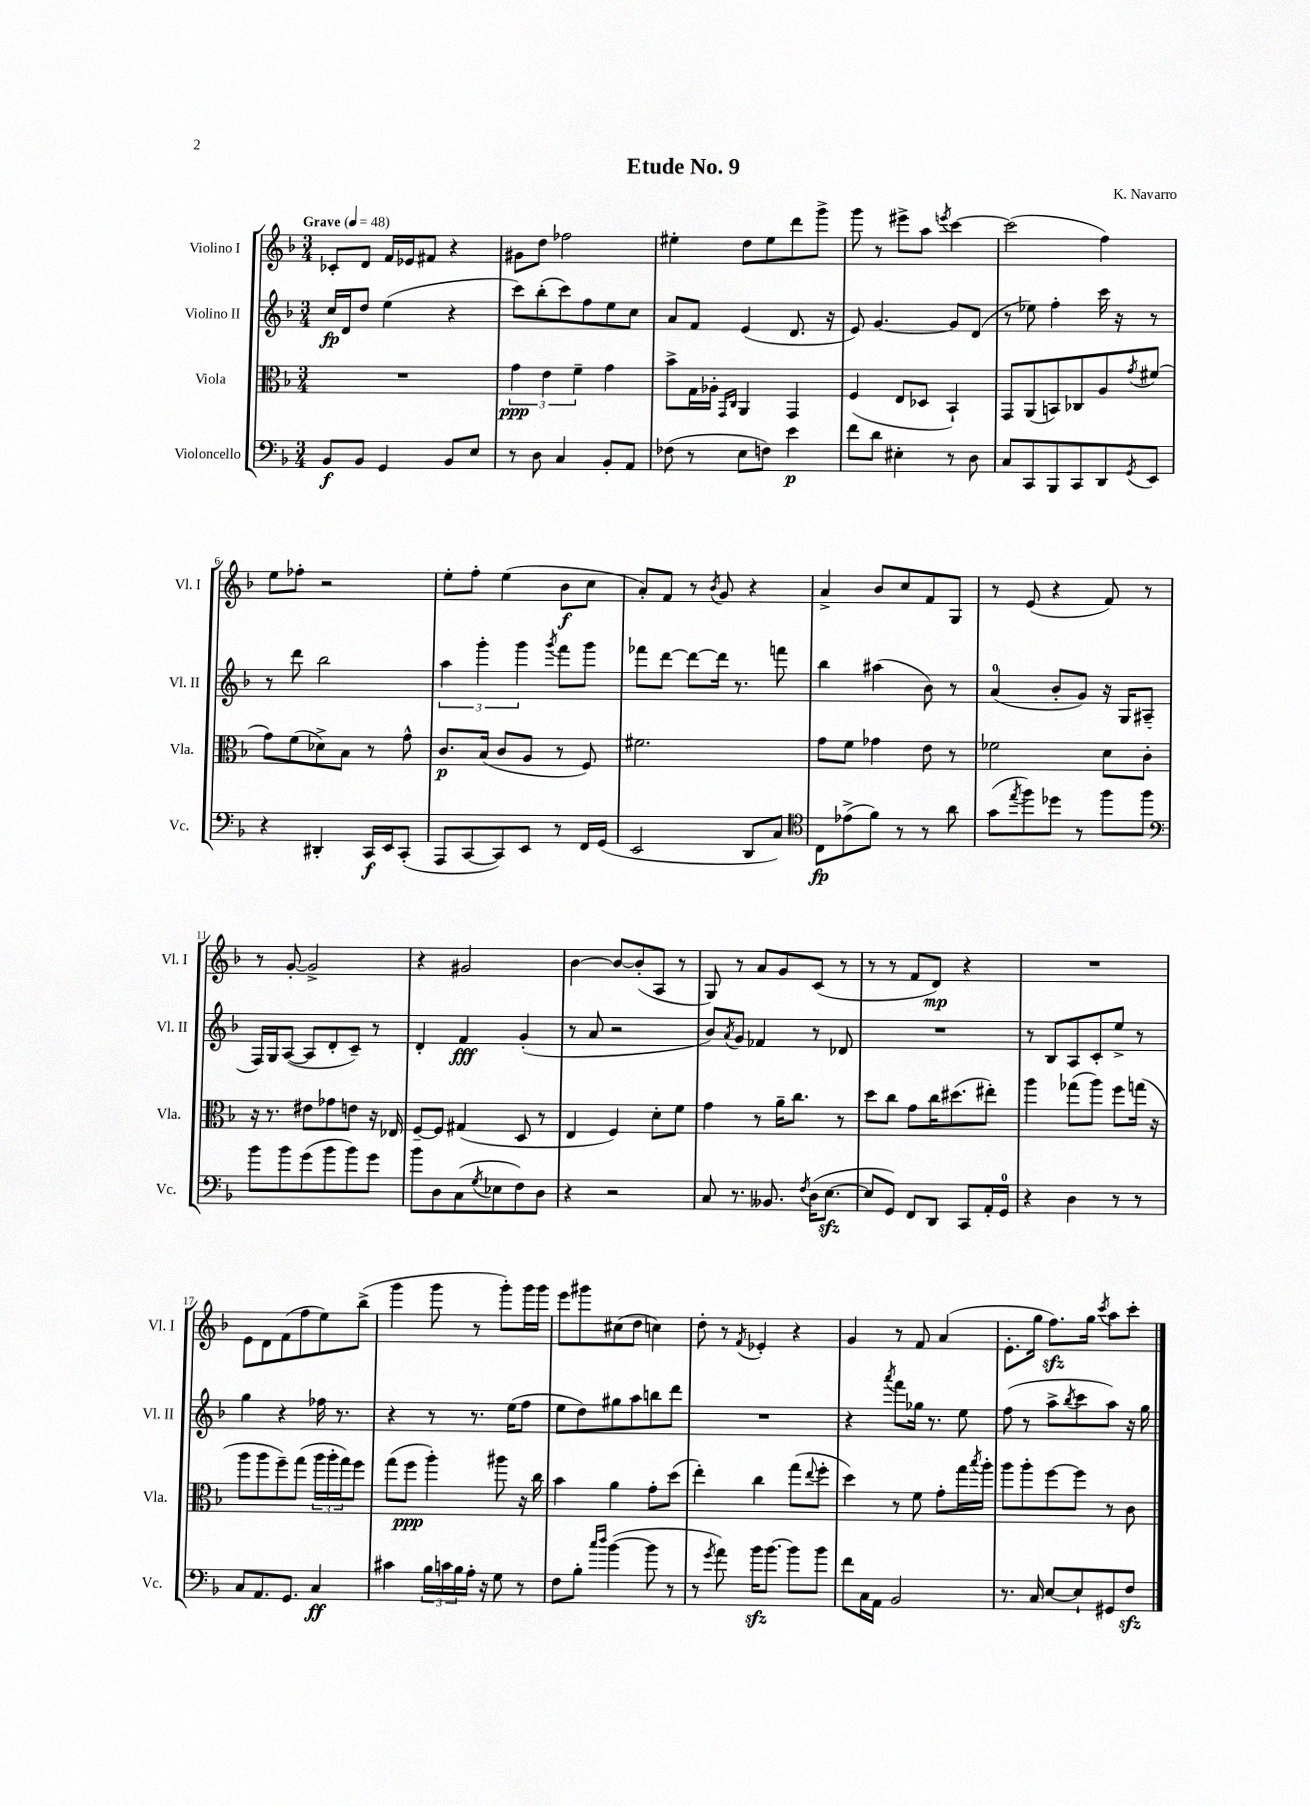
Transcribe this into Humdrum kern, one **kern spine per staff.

**kern	**kern	**kern	**kern
*staff4	*staff3	*staff2	*staff1
*clefF4	*clefC3	*clefG2	*clefG2
*k[b-]	*k[b-]	*k[b-]	*k[b-]
*M3/4	*M3/4	*M3/4	*M3/4
*MM48	*MM48	*MM48	*MM48
8BB-	2.r	16cc	8c-'
.	.	16d	.
8BB-	.	8dd	8d
4GG	.	(4ee	16f
.	.	.	16e-
.	.	.	8f#
8BB-	.	4r	4r
8E	.	.	.
=	=	=	=
8r	6g	8ccc)	8g#
8D	.	(8bb-'	8dd
.	6e	.	.
4C	.	8ccc)	2ff-
.	6f~	.	.
.	.	8ff	.
8BB-'	4g	8ee	.
8AA	.	8cc	.
=	=	=	=
(8F-	8b-^	8a	4ee#'
8r	16G	8f	.
.	16A-'	.	.
.	16qqGG	.	.
.	16qqC	.	.
8E	4AA	(4e	8dd
8F)	.	.	8ee#
4e	4GG	8.d	8ddd
.	.	.	8ggg^
.	.	16r	.
=	=	=	=
8f	(4F	8e)	8ggg
8d	.	[4.g	8r
4E#'	8E	.	8eee#^
.	8D-	.	8aa
.	.	.	8qeee
8r	4BB-`)	8g]	[4ccc
8D	.	(8d	.
=	=	=	=
8C	8GG	8r	(2ccc]
8CC	(8AA	8ee-)	.
8BBB-	8BB)	4ff'	.
8CC	8C-	.	.
8DD	8A	16ccc	4ff)
.	.	16r	.
8qGG	8qg	.	.
8EE	(8f#	8r	.
=	=	=	=
4r	8g)	8r	8ee
.	(8f	8ddd	8ff-'
4DD#'	8d-^)	2bb-	2r
.	8B-	.	.
16CC	8r	.	.
16EE	.	.	.
(8CC'	8g^^	.	.
=	=	=	=
8AAA	8.c	6aa	8ee'
[8CC	.	.	8ff'
.	.	6ggg'	.
.	(16B-	.	.
8CC])	8c	.	(4ee
.	.	6ggg	.
8EE	8A	.	.
.	.	8qggg	.
8r	8r	8fff	8b-
16FF	8F)	8ggg	8cc
(16GG	.	.	.
=	=	=	=
2EE	2.f#	8fff-	8a')
.	.	[8ddd	8f
.	.	8ddd_	8r
.	.	.	8qb-
.	.	16ddd]	8g
.	.	8.r	.
8DD	.	.	4r
8C)	.	8fff	.
=	=	=	=
*clefC4	*	*	*
8C	8g	4bb-	4a^
(8e-^	8f	.	.
8f)	4g-	(4aa#	8b-
8r	.	.	8cc
8r	8e	8b-)	8f
8a	8r	8r	8G
=	=	=	=
(8g	2f-	(4a	8r
8qee	.	.	.
8ff)	.	.	(8e
8dd-	.	8b-'	4r
8r	.	8g)	.
8ff	8d	16r	8f)
.	.	16G	.
8ff	8c'	(8A#~	8r
=	=	=	=
*clefF4	*	*	*
8b-	16r	16F)	8r
.	8.r	16G	.
8b-	.	([8A	[8g'
(8g	8e#	8A]	2g^]
8b-	8g-	8d'	.
8b-)	8e	8c~)	.
8g	16r	8r	.
.	16E-	.	.
=	=	=	=
8b-	[8F~	4d'	4r
8D	8F]	.	.
(8C	(4G#	4f	2g#
8qG	.	.	.
8E-	.	.	.
8F)	8D	(4g'	.
8D	8r	.	.
=	=	=	=
4r	4E	8r	[4b-
.	.	8a	.
2r	4F)	2r	8b-_
.	.	.	(8b-']
.	8d'	.	8A
.	8f	.	8r
=	=	=	=
8C	4g	8b-)	8G)
.	.	8qa	.
8.r	.	8g	8r
.	8r	4f-	8a
8.BB--	.	.	.
.	16a~	.	8g
.	8.cc	.	.
8qF	.	.	.
(16D	.	8r	(8c
[8.E	.	.	.
.	8r	8d-	8r
=	=	=	=
8E]	8dd	2.r	8r
8GG)	8cc	.	8r
8FF	8g	.	8f
8DD	16cc	.	8d)
.	(8.dd#	.	.
8CC	.	.	4r
16AA'	8ee#')	.	.
16GG	.	.	.
=	=	=	=
4r	4aa	8r	2.r
.	.	8B-	.
4D	(8gg-	8A	.
.	8aa)	8c'	.
8r	8ff	8ee^	.
8r	(16gg	8r	.
.	16r	.	.
=	=	=	=
8C	8aa	4gg	8e
8.AA	8aa	.	8d
.	8ff~)	4r	(8f
8.GG	.	.	.
.	(8gg	.	8ff
4C	24aa	16ff-	8ee)
.	24aa'	.	.
.	.	8.r	.
.	24gg)	.	.
.	8ff	.	(8bb-^
=	=	=	=
4c#	(8gg	4r	4ggg
.	8ff	.	.
24B-	4aa')	8r	8ggg
24c	.	.	.
24B-	.	.	.
16A'	.	8.r	8r
16r	.	.	.
8G	8aa#	.	8ggg')
.	.	(16ee	.
8r	16r	8ff	16ggg
.	16cc	.	16ggg
=	=	=	=
8F	4b-	8ee	8eee
8B-'	.	8dd)	8ggg#
16qqcc	.	.	.
16qqdd	.	.	.
([4b-	4a	8gg#	(8cc#
.	.	8aa	8dd
8b-]	8g'	8bb	4cc)
8r	(8dd	8ddd	.
=	=	=	=
8r	4ee')	2.r	8dd'
8qg	.	.	.
8a)	.	.	8r
.	.	.	8qf
16b-	4cc	.	4e-'
[8.b-	.	.	.
8b-]	(8gg	.	4r
.	8qqee	.	.
8b-	8ff'	.	.
=	=	=	=
8f	4dd)	4r	4g
16C	.	.	.
16AA	.	.	.
.	.	8qaaa	.
2BB-	8r	8fff	8r
.	8f	16gg-	8f
.	.	8.r	.
.	8g'	.	(4a
.	16gg	8ee	.
.	8qbb-	.	.
.	16aa'	.	.
=	=	=	=
8.r	8aa	(8ff	8.e'
.	8aa'	8r	.
16C	.	.	16gg
[8E	[8ff	8aa^	8.ff)
.	.	8qbb-	.
8E`]	8ff]	8ccc	.
.	.	.	16gg
.	.	.	8qccc
8GG#	8r	8aa)	8aa
8F	8c	16r	8ccc'
.	.	16gg	.
==	==	==	==
*-	*-	*-	*-
